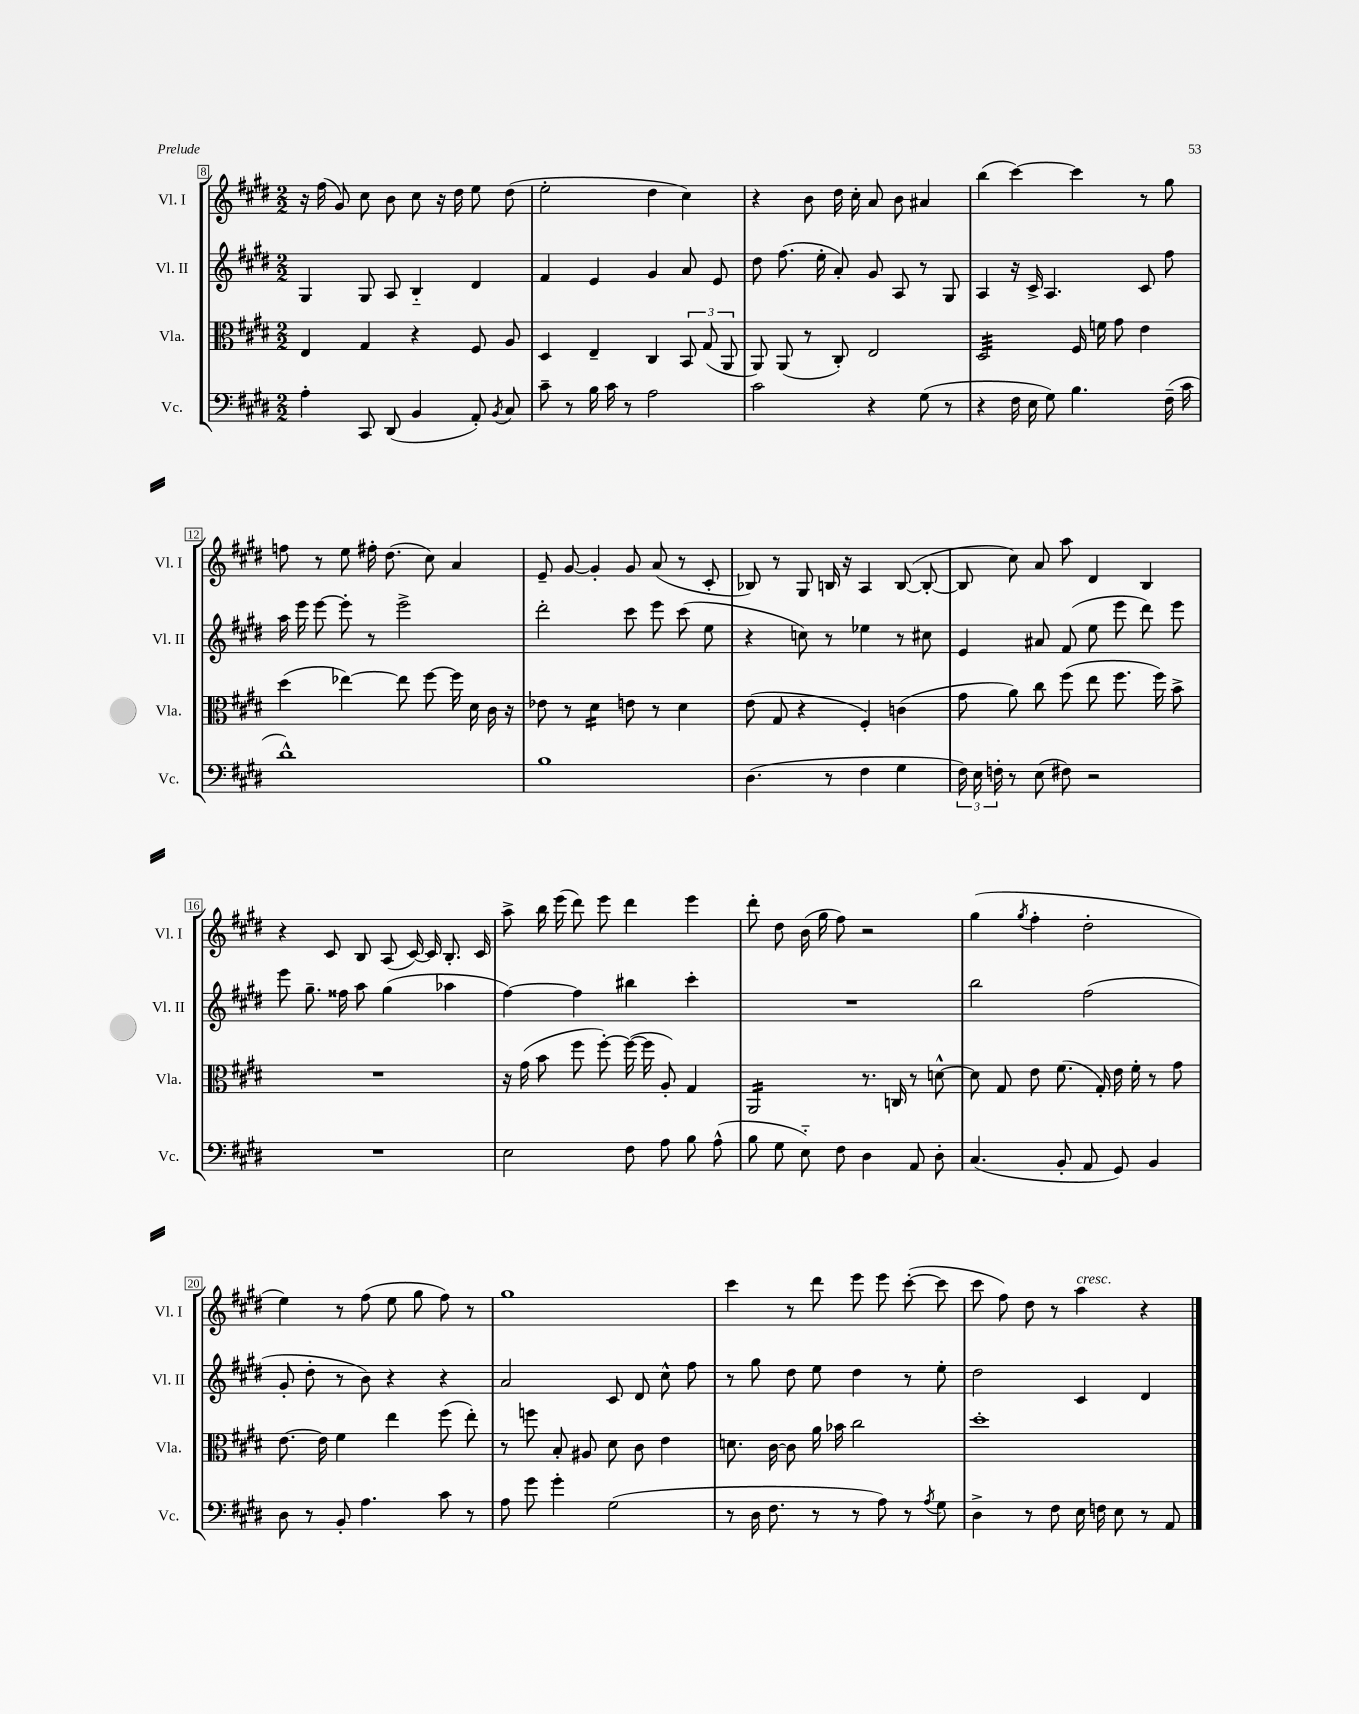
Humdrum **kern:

**kern	**kern	**kern	**kern
*staff4	*staff3	*staff2	*staff1
*clefF4	*clefC3	*clefG2	*clefG2
*k[f#c#g#d#]	*k[f#c#g#d#]	*k[f#c#g#d#]	*k[f#c#g#d#]
*M2/2	*M2/2	*M2/2	*M2/2
4A'\	4E/	4G#/	16r
.	.	.	(16ff#\
.	.	.	8g#/)
8CC#/	4G#/	8G#/	8cc#\
(8DD#/	.	8A/	8b\
4BB/	4r	4B'~/	8cc#\
.	.	.	16r
.	.	.	16dd#\
8AA'/)	8F#/	4d#/	8ee\
8qBB/	.	.	.
8C#/	8A/	.	(8dd#\
=	=	=	=
8c#~\	4D#/	4f#/	2ee'\
8r	.	.	.
16B\	4E~/	4e/	.
16c#\	.	.	.
8r	.	.	.
2A\	4C#/	4g#/	4dd#\
.	12BB/	8a/	4cc#\)
.	(12G#/	.	.
.	.	8e/	.
.	12AA/	.	.
=	=	=	=
2c#\	8AA/)	8dd#\	4r
.	(8AA/	(8.ff#\	.
.	8r	.	8b\
.	.	16ee'\	.
.	8C#'/)	8a'/)	16dd#\
.	.	.	16cc#'\
4r	2E/	8g#/	8a/
.	.	8A/	8b\
(8G#\	.	8r	4a#/
8r	.	8G#/	.
=	=	=	=
4r	2D#/	4A/	(4bb\
16F#\	.	16r	[4ccc#\)
16E\	.	16c#^/	.
8G#\)	.	4.A/	.
4.B\	16F#/	.	4ccc#\]
.	16f\	.	.
.	8g#\	.	.
.	4e\	8c#/	8r
(16F#~\	.	8ff#\	8gg#\
16c#\	.	.	.
=	=	=	=
1d#^^)	(4dd#\	16aa\	8ff\
.	.	16eee\	.
.	.	[8eee\	8r
.	[4ee-\)	8eee'\]	8ee\
.	.	8r	16ff#'\
.	.	.	(8.dd#\
.	8ee-\]	2eee^\	.
.	[8ff#\	.	8cc#\)
.	16ff#\]	.	4a/
.	16d#\	.	.
.	16c#\	.	.
.	16r	.	.
=	=	=	=
1B	8e-\	2ddd#'\	8e~/
.	8r	.	[8g#/
.	4d#\	.	4g#'/]
.	8e\	8ccc#\	8g#/
.	8r	8eee\	(8a/
.	4d#\	(8ccc#\	8r
.	.	8ee\	8c#'/
=	=	=	=
(4.D#\	(8e\	4r	8B-/)
.	8G#/	.	8r
.	4r	8cc\)	8G#/
8r	.	8r	16B/
.	.	.	16r
4F#\	4F#'/)	4ee-\	4A/
4G#\	(4c\	8r	([8B/
.	.	8cc#\	8B'/_
=	=	=	=
24F#\)	8g#\	4e/	8B/]
24E\	.	.	.
24F'\	.	.	.
8r	8a\)	.	8cc#\)
(8E\	8cc#\	8a#/	8a/
8F#\)	(8ff#\	(8f#/	8aa\
2r	8ee\	8ee\	4d#/
.	8.ff#\	8eee\	.
.	.	8ddd#\)	4B/
.	16ff#\)	.	.
.	8b^\	8eee\	.
=	=	=	=
1r	1r	8eee\	4r
.	.	8.gg#~\	.
.	.	.	8c#/
.	.	16ff##\	.
.	.	8aa\	8B/
.	.	(4gg#\	(8A/
.	.	.	[16c#/)
.	.	.	16c#/]
.	.	4aa-\	8.B'/
.	.	.	16c#/
=	=	=	=
2E\	16r	[4ff#\)	8aa^\
.	(16g#\	.	.
.	8b\	.	16bb\
.	.	.	(16eee\
.	8ff#\	4ff#\]	8ddd#\)
.	[8ff#'\)	.	8eee\
8F#\	(16ff#\_	4bb#\	4ddd#\
.	16ff#\]	.	.
8A\	8A'/)	.	.
8B\	4G#/	4ccc#'\	4eee\
(8A^^\	.	.	.
=	=	=	=
8B\	2AA/	1r	8ddd#'\
8G#\	.	.	8dd#\
8E'~\)	.	.	(16b\
.	.	.	16gg#\
8F#\	.	.	8ff#\)
4D#\	8.r	.	2r
.	16C/	.	.
8AA/	8r	.	.
8D#'\	[8d^^\	.	.
=	=	=	=
(4.C#/	8d\]	2bb\	(4gg#\
.	8G#/	.	.
.	.	.	8qgg#/
.	8e\	.	4ff#'\
8BB'/	(8.f#\	.	.
8AA/	.	(2ff#\	2dd#'\
.	16G#'/)	.	.
8GG#/)	16e\	.	.
.	16f#'\	.	.
4BB/	8r	.	.
.	8g#\	.	.
=	=	=	=
8D#\	[8.e\	8g#'/	4ee\)
8r	.	8dd#'\	.
.	16e\]	.	.
8BB'/	4f#\	8r	8r
4.A\	.	8b\)	(8ff#\
.	4ee\	4r	8ee\
.	.	.	8gg#\
8c#\	(8ff#\	4r	8ff#\)
8r	8ee'\)	.	8r
=	=	=	=
8A\	8r	2a/	1gg#
8g#\	8ff\	.	.
4g#'\	8B'/	.	.
.	8A#/	.	.
(2G#\	8d#\	8c#/	.
.	8c#\	8d#/	.
.	4e\	8cc#^^\	.
.	.	8ff#\	.
=	=	=	=
8r	8.d\	8r	4ccc#\
16D#\	.	8gg#\	.
8.F#\	[16c#\	.	.
.	8c#\]	8dd#\	8r
8r	16a\	8ee\	8ddd#\
.	16b-\	.	.
8r	2cc#\	4dd#\	8eee\
8A\)	.	.	8eee\
8r	.	8r	([8ccc#'\
8qA/	.	.	.
8G#\	.	8ee'\	8ccc#\]
=	=	=	=
4D#^\	1dd#'	2dd#\	8ccc#\
.	.	.	8ff#\)
8r	.	.	8dd#\
8F#\	.	.	8r
16E\	.	4c#/	4aa\
16F\	.	.	.
8E\	.	.	.
8r	.	4d#/	4r
8AA/	.	.	.
==	==	==	==
*-	*-	*-	*-
